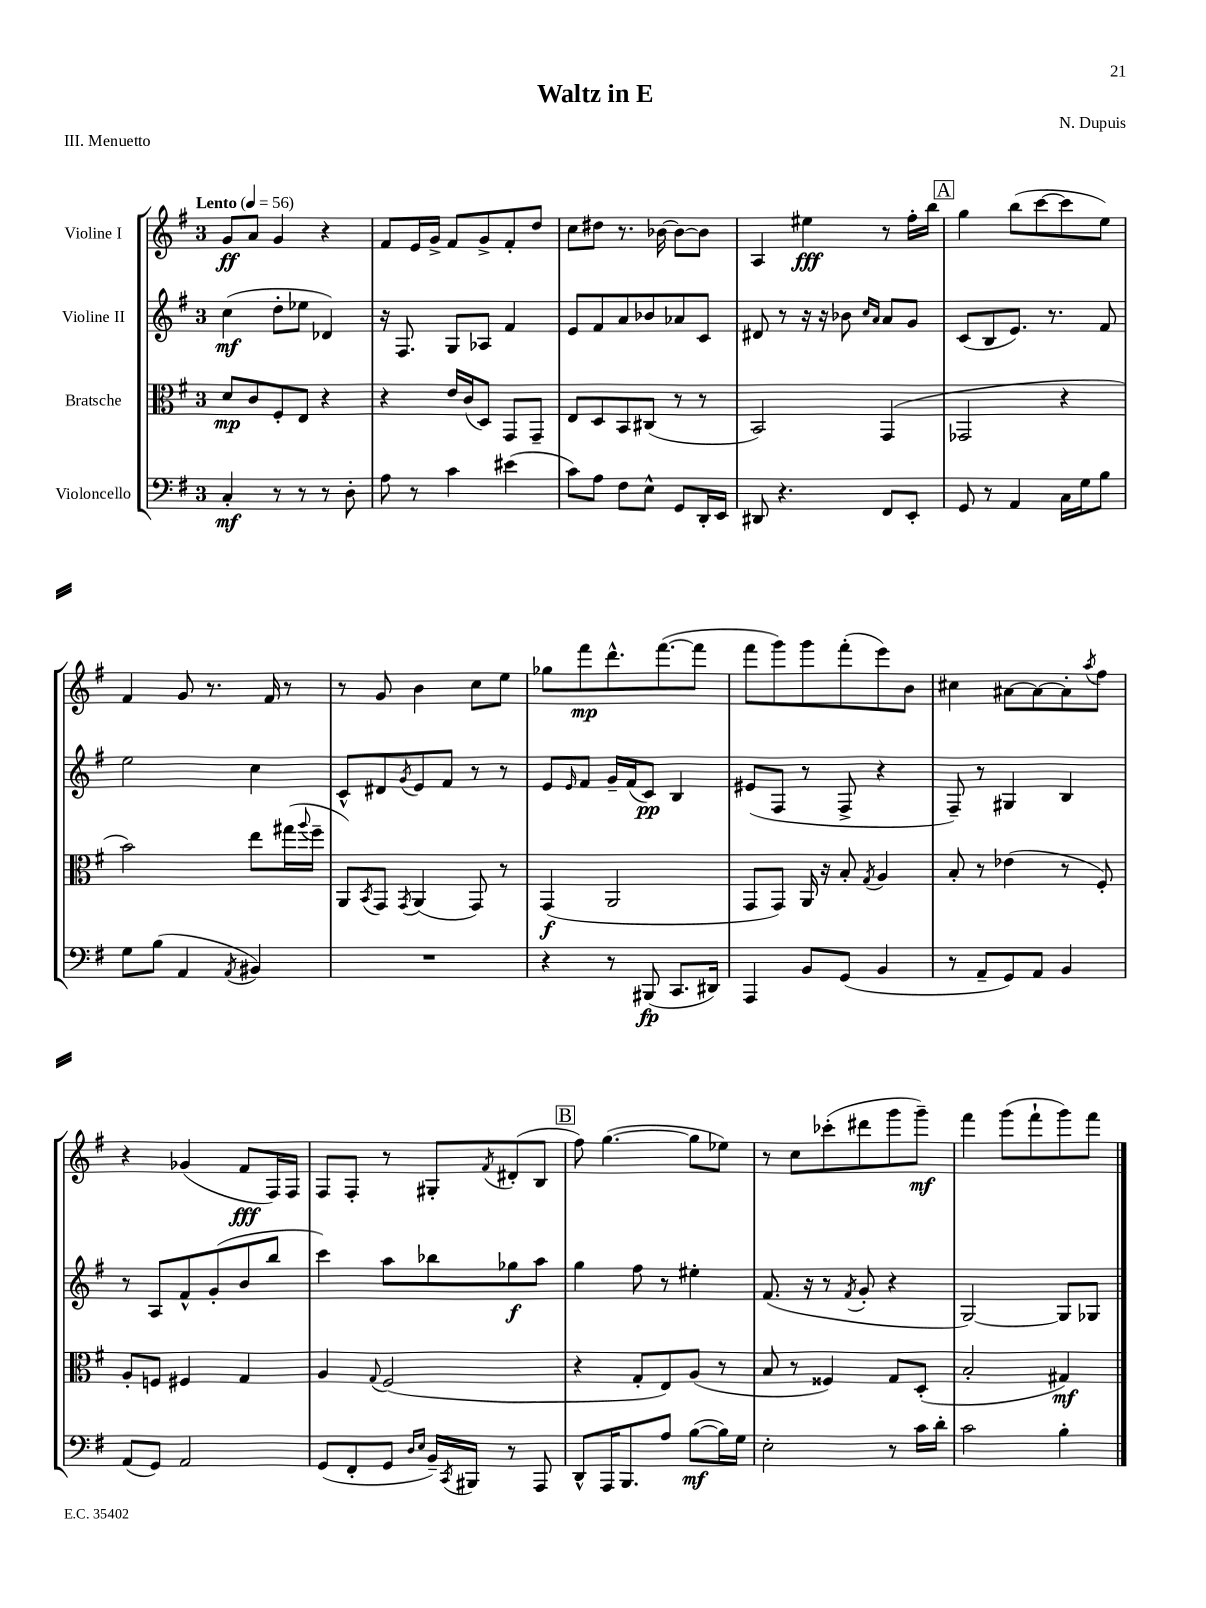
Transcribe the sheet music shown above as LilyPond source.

\header { title = "Waltz in E" composer = "N. Dupuis" piece = "III. Menuetto" }
<<
\new StaffGroup <<
\new Staff = "s0" \with { instrumentName = "Violine I" } {
    \clef treble \key g \major \once \override Staff.TimeSignature.style = #'single-digit \time 3/4 \tempo "Lento" 4 = 56
    g'8\ff a'8 g'4 r4 |
    fis'8 e'16 g'16-> fis'8 g'8-> fis'8-. d''8 |
    c''8 dis''8 r8. bes'16~ bes'8~ bes'8 |
    a4 eis''4\fff r8 fis''16-. b''16 |
    \mark \markup { \box "A" } g''4 b''8( c'''8~ c'''8 e''8) |
    fis'4 g'8 r8. fis'16 r8 |
    r8 g'8 b'4 c''8 e''8 |
    ges''8 fis'''8\mp d'''8.-^ fis'''8.~( fis'''8 |
    fis'''8 g'''8) g'''8 fis'''8-.( e'''8) b'8 |
    cis''4 ais'8~ ais'8~ ais'8-. \acciaccatura { a''8 } fis''8 |
    r4 ges'4( fis'8\fff fis16) fis16 |
    fis8 fis8-. r8 gis8-. \acciaccatura { fis'8 } dis'8-.( b8 |
    \mark \markup { \box "B" } fis''8) g''4.~( g''8 ees''8) |
    r8 c''8 ces'''8-.( dis'''8 g'''8 g'''8--\mf) |
    fis'''4 g'''8( fis'''8-! g'''8) fis'''8 \bar "|." |
}
\new Staff = "s1" \with { instrumentName = "Violine II" } {
    \clef treble \key g \major \once \override Staff.TimeSignature.style = #'single-digit \time 3/4
    c''4\mf( d''8-. ees''8 des'4) |
    r16 fis8. g8 aes8 fis'4 |
    e'8 fis'8 a'8 bes'8 aes'8 c'8 |
    dis'8 r8 r16 r16 bes'8 \grace { c''16 a'16 } a'8 g'8 |
    \mark \markup { \box "A" } c'8( b8 e'8.) r8. fis'8 |
    e''2 c''4 |
    c'8-^ dis'8 \acciaccatura { g'8 } e'8 fis'8 r8 r8 |
    e'8 \grace { e'16 } fis'8 g'16-- fis'16( c'8\pp) b4 |
    eis'8( fis8 r8 fis8-> r4 |
    fis8--) r8 gis4 b4 |
    r8 a8 fis'8-^ g'8-.( b'8 b''8 |
    c'''4) a''8 bes''8 ges''8\f a''8 |
    \mark \markup { \box "B" } g''4 fis''8 r8 eis''4-. |
    fis'8.( r16 r8 \acciaccatura { fis'8 } g'8-. r4 |
    g2~) g8 ges8 \bar "|." |
}
\new Staff = "s2" \with { instrumentName = "Bratsche" } {
    \clef alto \key g \major \once \override Staff.TimeSignature.style = #'single-digit \time 3/4
    d'8\mp c'8 fis8-. e8 r4 |
    r4 e'16 c'16( d8) g,8 g,8-- |
    e8 d8 b,8 cis8( r8 r8 |
    b,2) g,4( |
    \mark \markup { \box "A" } ges,2 r4 |
    b'2) e''8 gis''16( \appoggiatura { a''8 } fis''16-- |
    a,8) \acciaccatura { b,8 } g,8 \acciaccatura { g,8 } a,4( g,8) r8 |
    g,4\f( a,2 |
    g,8 g,8) a,16 r16 b8-. \acciaccatura { g8 } a4 |
    b8-. r8 ees'4( r8 fis8-.) |
    a8-. f8 fis4 g4 |
    a4 \appoggiatura { g8 } fis2( |
    \mark \markup { \box "B" } r4 g8-. e8) a8( r8 |
    b8 r8 fisis4) g8 d8-.( |
    b2-. gis4\mf) \bar "|." |
}
\new Staff = "s3" \with { instrumentName = "Violoncello" } {
    \clef bass \key g \major \once \override Staff.TimeSignature.style = #'single-digit \time 3/4
    c4-.\mf r8 r8 r8 d8-. |
    a8 r8 c'4 eis'4( |
    c'8) a8 fis8 e8-^ g,8 d,16-. e,16 |
    dis,8 r4. fis,8 e,8-. |
    \mark \markup { \box "A" } g,8 r8 a,4 c16 g16 b8 |
    g8 b8( a,4 \acciaccatura { a,8 } bis,4) |
    R2. |
    r4 r8 bis,,8\fp( c,8. dis,16) |
    a,,4 b,8 g,8( b,4 |
    r8 a,8-- g,8) a,8 b,4 |
    a,8( g,8) a,2 |
    g,8( fis,8-. g,8 \grace { d16 e16 } b,16--) \acciaccatura { c,8 } bis,,16 r8 a,,8 |
    \mark \markup { \box "B" } d,8-^ a,,16 b,,8. a8 b8~\mf( b16) g16 |
    e2-. r8 c'16 d'16-. |
    c'2 b4-. \bar "|." |
}
>>
>>
\layout { \context { \Score \remove "Bar_number_engraver" } }
